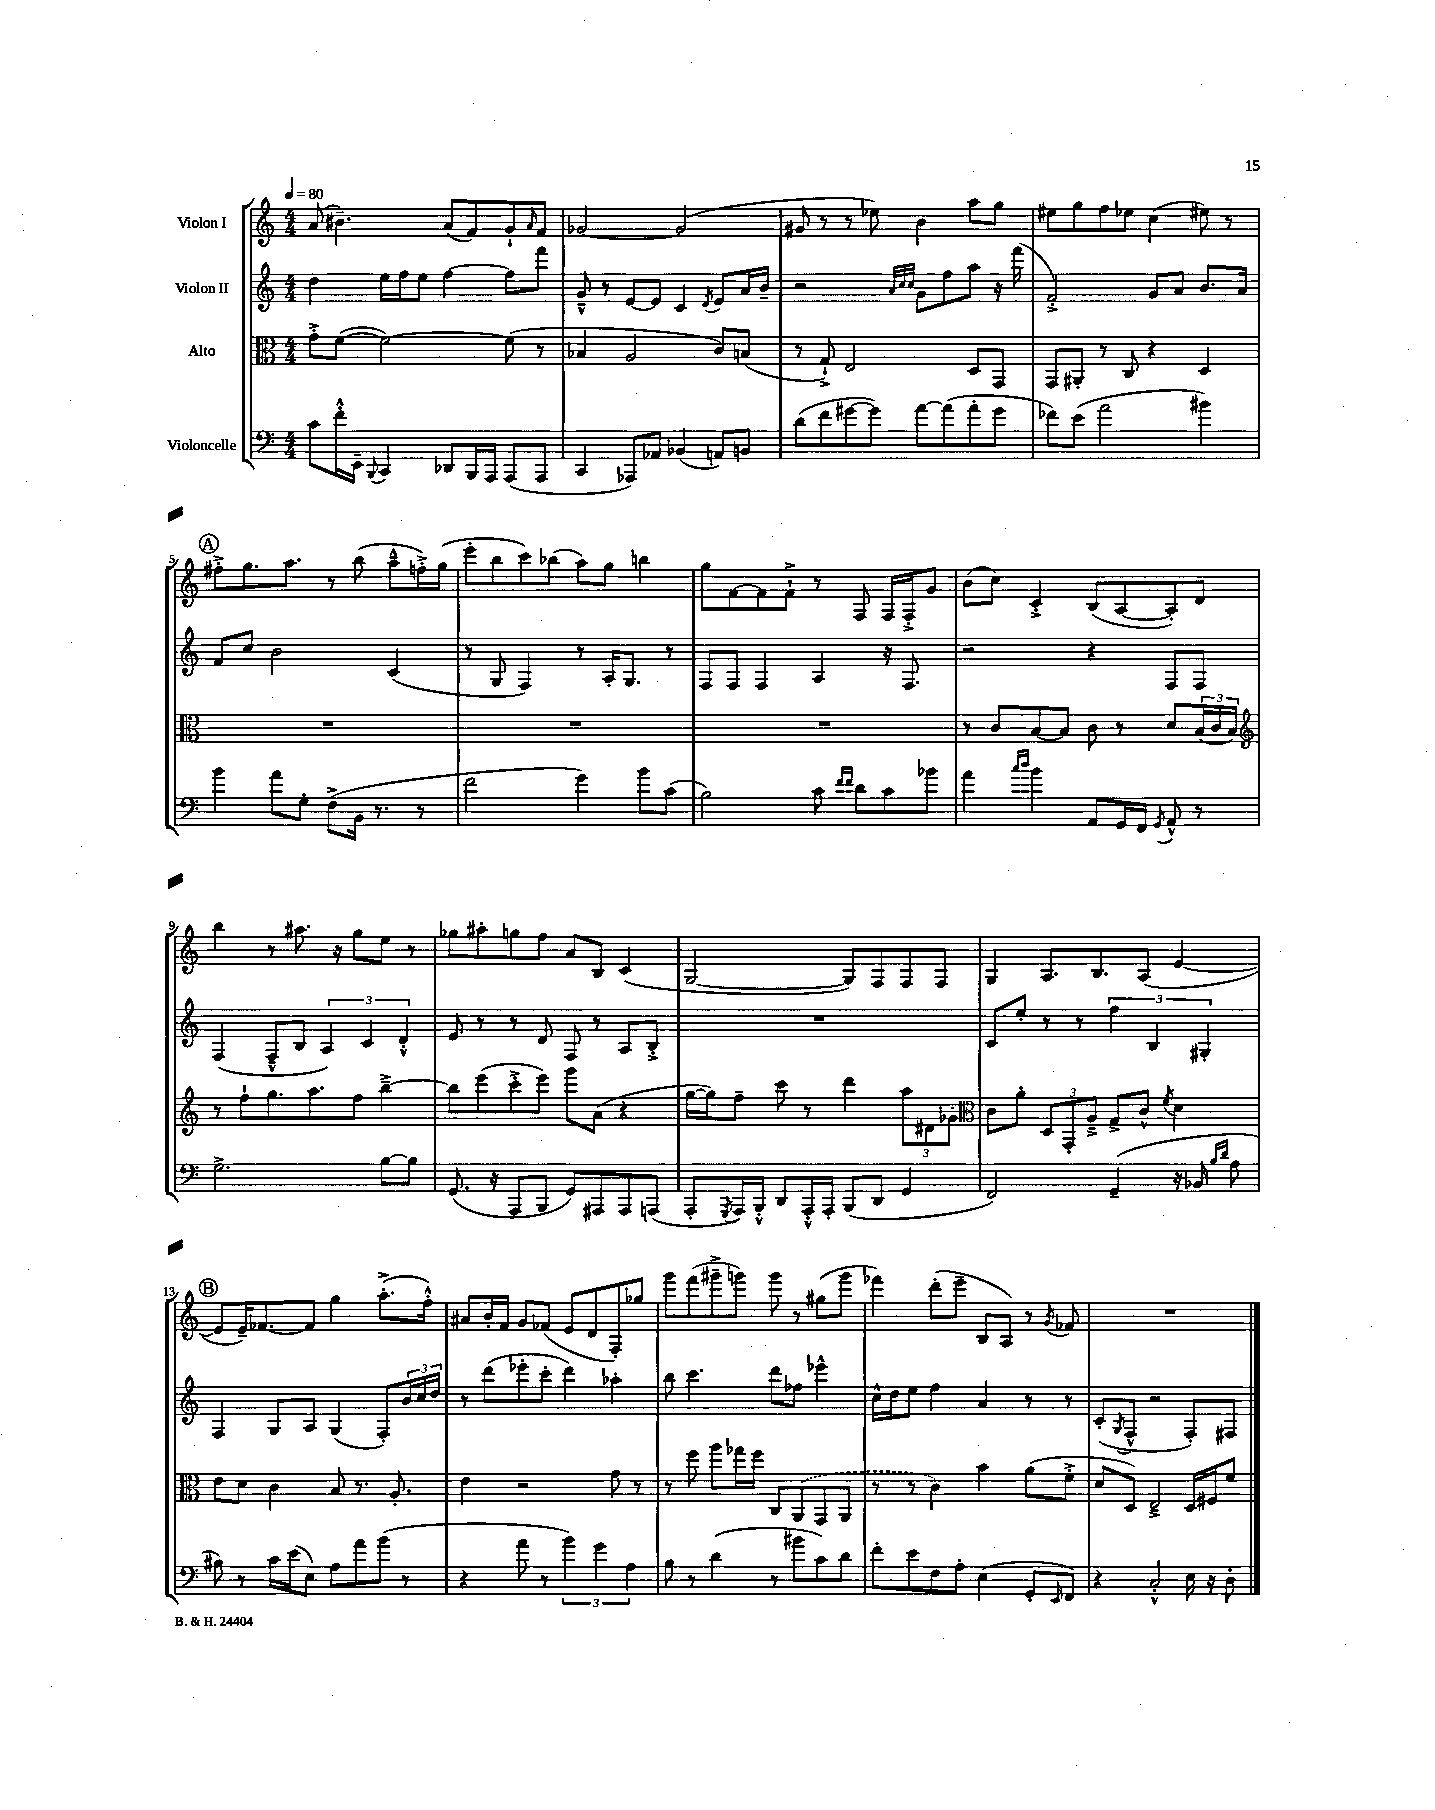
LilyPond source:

<<
\new StaffGroup <<
\new Staff = "s0" \with { instrumentName = "Violon I" } {
    \clef treble \key c \major \numericTimeSignature \time 4/4 \tempo 4 = 80
    a'8( bis'4.--) a'8( f'8) g'8-! \grace { a'16 } f'8 |
    ges'2~ ges'2( |
    gis'8 r8 r8 ees''8) b'4 a''8 g''8 |
    eis''8 g''8 f''8 ees''8 c''4( eis''8) r8 |
    \mark \markup { \circle "A" } fis''8-.-> g''8. a''8. r8 b''8( a''8---^ f''16-.->) g''16( |
    e'''8-. b''8 c'''8) bes''8( a''8) g''8 b''4 |
    g''8 f'8~ f'8 f'8-!-> r8 f8 f16 f16-.-> g'8 |
    b'8( c''8) c'4-.-> b8( a8~ a8-.) d'8 |
    b''4 r8 ais''8. r16 g''8 e''8 r8 |
    ges''8 ais''8-. g''8 f''8 a'8 b8 c'4( |
    g2~ g8) f8 f8 f8 |
    g4 a8. b8. a8( e'4~ |
    \mark \markup { \circle "B" } e'8 e'16--) fes'8.~ fes'8 g''4 a''8.-.->( f''16-.-^) |
    ais'8 b'16-. f'16 g'8 fes'8( e'8 d'8 f8-.) ges''8 |
    g'''8 f'''8( gis'''8---> g'''8) g'''8 r8 gis''8( g'''8 |
    fes'''4) d'''8-.( e'''8-- b8 a8) r8 \acciaccatura { g'8 } fes'8 |
    R1 \bar "|." |
}
\new Staff = "s1" \with { instrumentName = "Violon II" } {
    \clef treble \key c \major \numericTimeSignature \time 4/4
    d''4 e''16 f''16 e''8 f''4~ f''8 f'''8 |
    g'8---^ r8 e'8~ e'8 c'4 \acciaccatura { d'8 } e'8 a'16 b'16-- |
    r2 \grace { a'32 c''32 c''32 } g'8 f''8 a''8 r16 f'''16( |
    f'2-.->) g'8 a'8 b'8. a'16 |
    \mark \markup { \circle "A" } f'8 c''8 b'2 c'4( |
    r8 g8 f4) r8 a16-. g8. r8 |
    f8 f8 f4 a4 r16 f8. |
    r2 r4 f8 f8 |
    f4( f8---^ b8 \tuplet 3/2 { a4) c'4 d'4-.-^ } |
    e'8 r8 r8 d'8 f8 r8 a8 b8-.-> |
    R1 |
    c'8 e''8-. r8 r8 \tuplet 3/2 { f''4 b4 gis4-. } |
    \mark \markup { \circle "B" } f4 g8 a8 g4( f8-.) \tuplet 3/2 { b'16 c''16 d''16 } |
    r8 d'''8( ees'''8-. c'''8-. d'''4) aes''4-. |
    b''8 c'''4. d'''8 fes''8 ees'''4-^ |
    c''16-^ d''16 e''8 f''4 a'4 r8 r8 |
    c'8-.( \acciaccatura { g8 } f8-^ r2 f8-.) fis8 \bar "|." |
}
\new Staff = "s2" \with { instrumentName = "Alto" } {
    \clef alto \key c \major \numericTimeSignature \time 4/4
    g'8-.-> f'8~( f'2~) f'8( r8 |
    bes4 a2 c'8) b8( |
    r8 g8-!->) e2 d8 g,8 |
    g,8 ais,8-. r8 c8 r4 d4 |
    \mark \markup { \circle "A" } R1 |
    R1 |
    R1 |
    r8 c'8 b8~ b8 c'8 r8 d'8 \tuplet 3/2 { b16( c'16 b16) } |
    \clef treble r8 f''8-! g''8. a''8. f''8 b''4~---> |
    b''8 e'''8( c'''8-.-> e'''8) g'''8 a'8( r4 |
    g''16~ g''16) f''8-- c'''8 r8 d'''4 \tuplet 3/2 { a''8 dis'8 ges'8-. } |
    \clef alto c'8 a'8-. \tuplet 3/2 { d8 g,8-. a8---> } g8-> c'8-^ \acciaccatura { f'8 } d'4 |
    \mark \markup { \circle "B" } e'8 d'8 c'4 b8 r8. a8.-. |
    e'4 r2 g'8 r8 |
    r8 f''8 a''8 ges''16 f''16 c8 \once \slurDashed a,8( g,8 a,8 |
    r8 r8 c'4) b'4 a'8( f'8-.-> |
    d'8 d8) e2---> d16 fis16 f'8 \bar "|." |
}
\new Staff = "s3" \with { instrumentName = "Violoncelle" } {
    \clef bass \key c \major \numericTimeSignature \time 4/4
    c'8 f'16-.-^ e,16-- \appoggiatura { b,,8 } c,4 des,8 b,,16 a,,16 a,,8( a,,8 |
    c,4 aes,,8) aes,8 bes,4( a,8) b,8 |
    d'8( f'8 gis'8~ gis'8) a'8~ a'8( a'8-. gis'8 |
    fes'8) e'8( a'2 bis'4) |
    \mark \markup { \circle "A" } b'4 a'8 g8-. f8->( b,16 r8. r8 |
    f'2 g'4) b'8 c'8( |
    b2) c'8 \grace { f'16 f'16 } d'8 c'8 bes'8 |
    a'4 \grace { c''16 d''16 } b'4 a,8 g,16 f,16 \acciaccatura { g,8 } a,8-^ r8 |
    g2.-> b8~ b8 |
    g,8.( r16 a,,8 b,,8 g,8) ais,,8 ais,,8 a,,8( |
    a,,8-. \acciaccatura { g,,8 } a,,16) b,,16-.-^ d,8 a,,16-.-^ a,,16-. b,,8( d,8 g,4 |
    f,2) g,4--( r16 bes,16 \grace { b16 d'16 } a8 |
    \mark \markup { \circle "B" } bis8) r8 c'16 e'16( e8) a8 a'8 b'8( r8 |
    r4 a'8 r8 \tuplet 3/2 { b'4) g'4 a4 } |
    b8 r8 d'4( r8 bis'8 c'8) d'8 |
    f'8-. e'8 f8 a8-. e4( g,8-. \grace { e,16 } f,8) |
    r4 c2-.-^ e16 r16 d8-. \bar "|." |
}
>>
>>
